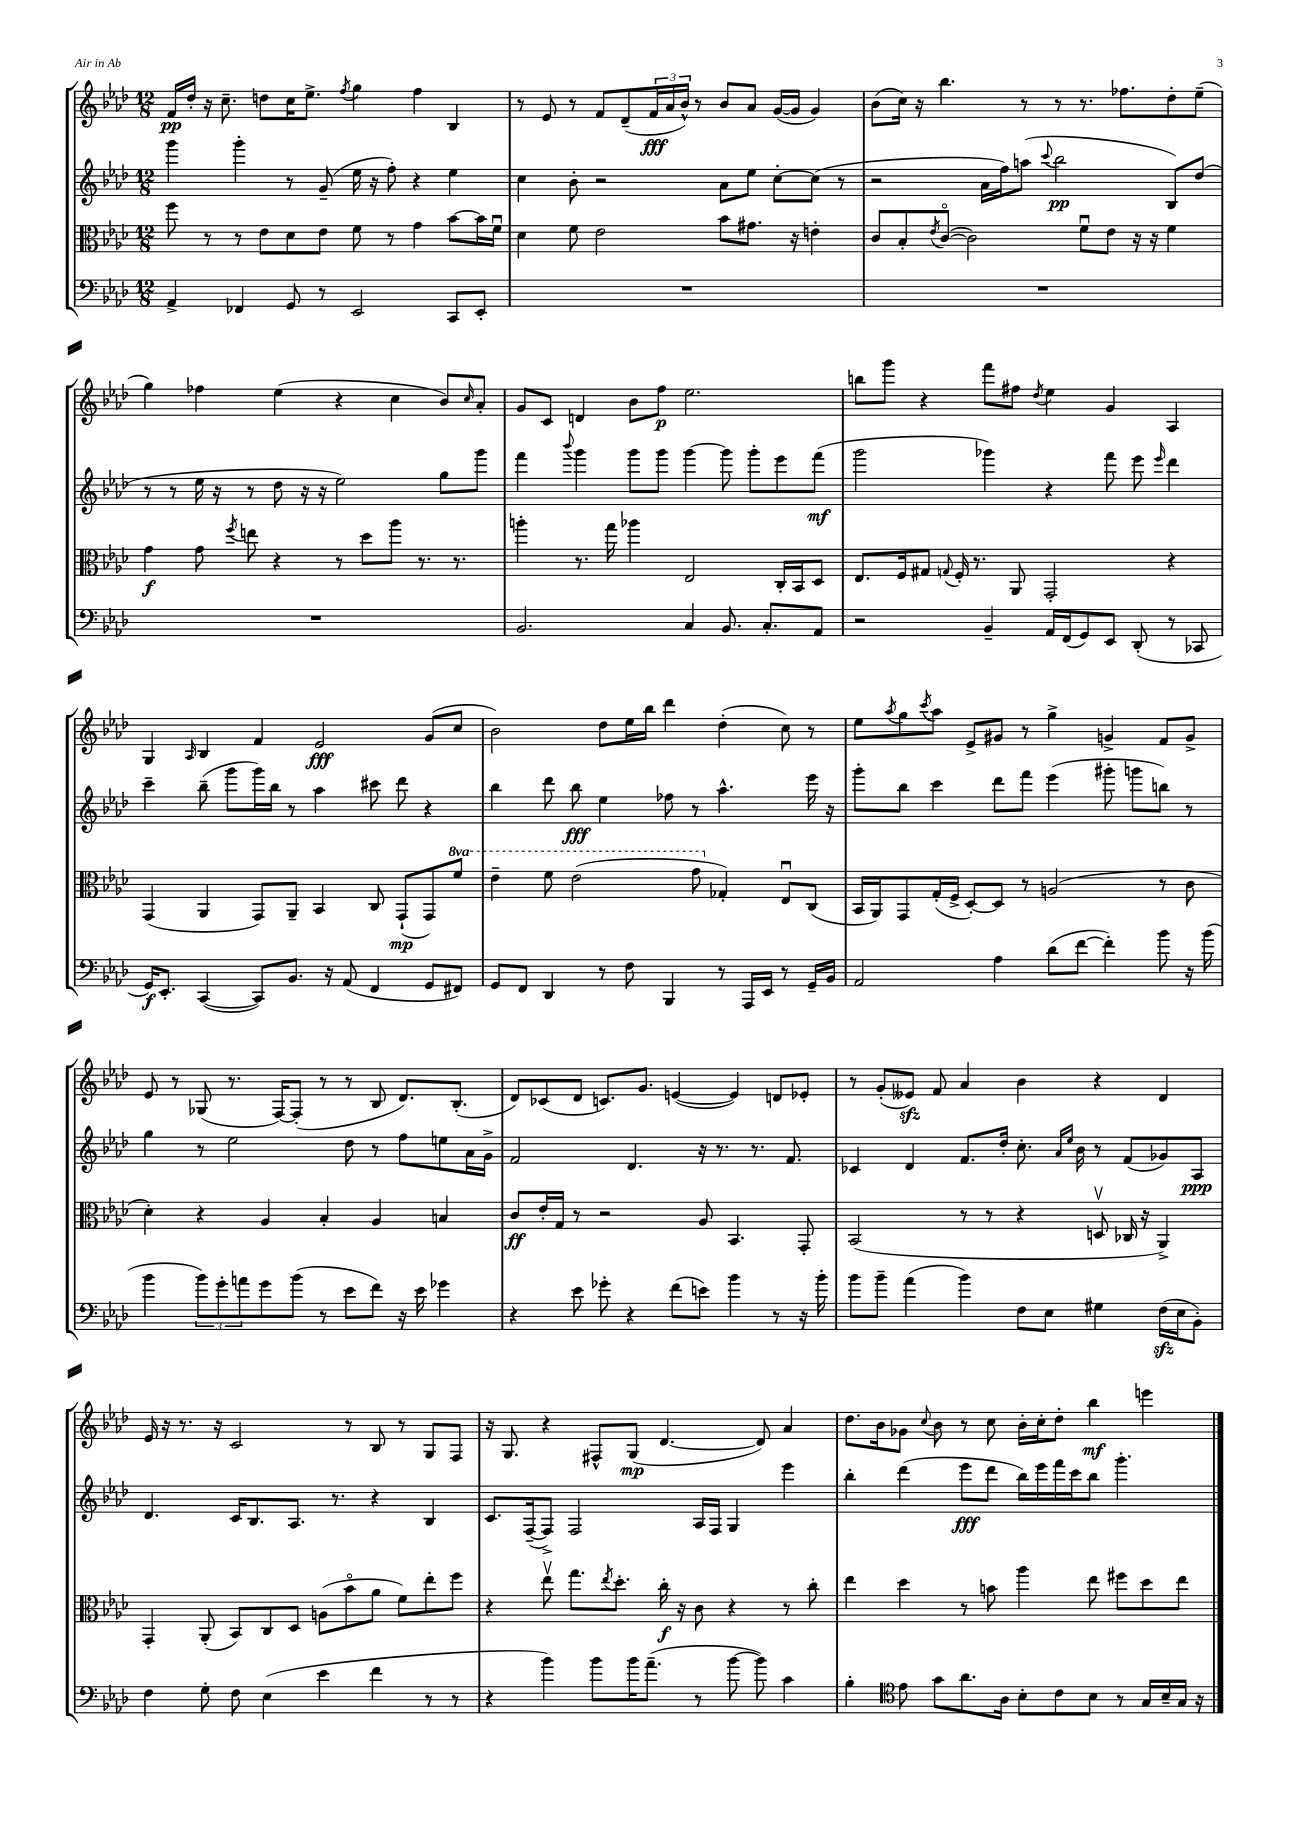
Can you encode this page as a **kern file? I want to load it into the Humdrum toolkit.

**kern	**dynam	**kern	**dynam	**kern	**dynam	**kern	**dynam
*part4	*part4	*part3	*part3	*part2	*part2	*part1	*part1
*staff4	*staff4	*staff3	*staff3	*staff2	*staff2	*staff1	*staff1
*clefF4	*	*clefC3	*	*clefG2	*	*clefG2	*
*k[b-e-a-d-]	*	*k[b-e-a-d-]	*	*k[b-e-a-d-]	*	*k[b-e-a-d-]	*
*M12/8	*	*M12/8	*	*M12/8	*	*M12/8	*
=85	=85	=85	=85	=85	=85	=85	=85
4AA-^/	.	8ff\	.	4ggg\	.	16f/LL	pp
.	.	.	.	.	.	16dd-'/JJ	.
.	.	8r	.	.	.	16r	.
.	.	.	.	.	.	8.cc~\	.
4FF-X/	.	8r	.	4ggg'\	.	.	.
.	.	8e-\L	.	.	.	8ddn\L	.
8GG/	.	8d-\	.	8r	.	16cc\K	.
.	.	.	.	.	.	8.ee-^\J	.
8r	.	8e-\J	.	(8g~/	.	.	.
.	.	.	.	.	.	8qff/	.
2EE-/	.	8f\	.	16ee-\	.	4gg\	.
.	.	.	.	16r	.	.	.
.	.	8r	.	8ff'\)	.	.	.
.	.	4g\	.	4r	.	4ff\	.
8CC/L	.	[8b-\L	.	4ee-\	.	4B-/	.
8EE-'/J	.	16b-\L]	.	.	.	.	.
.	.	16fu\JJ	.	.	.	.	.
=86	=86	=86	=86	=86	=86	=86	=86
1.r	.	4d-\	.	4cc\	.	8r	.
.	.	.	.	.	.	8e-/	.
.	.	8f\	.	8b-'\	.	8r	.
.	.	2e-\	.	2r	.	8f/L	.
.	.	.	.	.	.	(8d-~/	.
.	.	.	.	.	.	24f/L	fff
.	.	.	.	.	.	24a-/	.
.	.	.	.	.	.	24b-^^/JJ)	.
.	.	.	.	.	.	8r	.
.	.	8b-\L	.	8a-\L	.	8b-/L	.
.	.	8.g#X\J	.	8ee-\J	.	8a-/J	.
.	.	.	.	[8cc'\L	.	([16g/LL	.
.	.	16r	.	.	.	16g/JJ]	.
.	.	4en'\	.	(8cc\J]	.	4g/)	.
.	.	.	.	8r	.	.	.
=87	=87	=87	=87	=87	=87	=87	=87
1.r	.	8c/L	.	2r	.	(8b-\L	.
.	.	8B-'/	.	.	.	16cc\Jk)	.
.	.	.	.	.	.	16r	.
.	.	8qe-/	.	.	.	.	.
.	.	([8c/J	.	.	.	4.bb-\	.
.	.	2c\])	.	.	.	.	.
.	.	.	.	16a-\LL	.	.	.
.	.	.	.	16ff\J)	.	.	.
.	.	.	.	(8aan\J	.	8r	.
.	.	.	.	8qqccc/	.	.	.
.	.	.	.	2bb-\	pp	8r	.
.	.	8fu\L	.	.	.	8.r	.
.	.	8e-\J	.	.	.	.	.
.	.	.	.	.	.	8.ff-X\L	.
.	.	16r	.	.	.	.	.
.	.	16r	.	.	.	.	.
.	.	4f\	.	8B-/L)	.	8dd-'\	.
.	.	.	.	(8dd-/J	.	(8ee-~\J	.
!!LO:LB:g=z
=88	=88	=88	=88	=88	=88	=88	=88
1.r	.	4g\	f	8r	.	4gg\)	.
.	.	.	.	8r	.	.	.
.	.	8g\	.	16ee-\	.	4ff-X\	.
.	.	.	.	16r	.	.	.
.	.	8qff/	.	.	.	.	.
.	.	8een\	.	8r	.	.	.
.	.	4r	.	8dd-\	.	(4ee-\	.
.	.	.	.	16r	.	.	.
.	.	.	.	16r	.	.	.
.	.	8r	.	2ee-\)	.	4r	.
.	.	8dd-\L	.	.	.	.	.
.	.	8aa-\J	.	.	.	4cc\	.
.	.	8.r	.	.	.	.	.
.	.	.	.	8gg\L	.	8b-/L)	.
.	.	8.r	.	.	.	.	.
.	.	.	.	.	.	16qqcc/	.
.	.	.	.	8ggg\J	.	8a-'/J	.
=89	=89	=89	=89	=89	=89	=89	=89
2.BB-/	.	4aan'\	.	4fff\	.	8g/L	.
.	.	.	.	.	.	8c/J	.
.	.	.	.	8qqbbb-/	.	.	.
.	.	8.r	.	4ggg\	.	4dn/	.
.	.	16gg\	.	.	.	.	.
.	.	4aa-X\	.	8ggg\L	.	8b-\L	.
.	.	.	.	8ggg\J	.	8ff\J	p
4C/	.	2E-/	.	[4ggg\	.	2.ee-\	.
8.BB-/	.	.	.	8ggg\]	.	.	.
.	.	.	.	8ggg'\L	.	.	.
8.C'/L	.	.	.	.	.	.	.
.	.	16C'/LL	.	8eee-\	.	.	.
.	.	16BB-/J	.	.	.	.	.
8AA-/J	.	8D-/J	.	(8fff\J	mf	.	.
=90	=90	=90	=90	=90	=90	=90	=90
2r	.	8.E-/L	.	2ggg\	.	8bbn\L	.
.	.	.	.	.	.	8ggg\J	.
.	.	16F/k	.	.	.	.	.
.	.	8G#X/J	.	.	.	4r	.
.	.	8qqGn/	.	.	.	.	.
.	.	16F'/	.	.	.	.	.
.	.	8.r	.	.	.	.	.
4BB-~/	.	.	.	4ggg-X\)	.	8fff\L	.
.	.	8AA-/	.	.	.	8ff#X\J	.
.	.	.	.	.	.	8qdd-/	.
16AA-/LL	.	2GG'/	.	4r	.	4ee-\	.
(16FF/J	.	.	.	.	.	.	.
8GG/)	.	.	.	.	.	.	.
8EE-/J	.	.	.	8fff\	.	4g/	.
(8DD-'/	.	.	.	8eee-\	.	.	.
.	.	.	.	16qqeee-/	.	.	.
8r	.	4r	.	4ddd-\	.	4A-/	.
8CC-X/	.	.	.	.	.	.	.
!!LO:LB:g=z
=91	=91	=91	=91	=91	=91	=91	=91
16GG/KL)	f	(4GG/	.	4ccc~\	.	4G/	.
8.EE-'/J	.	.	.	.	.	.	.
.	.	.	.	.	.	16qqA-/	.
([4CC/	.	4AA-/	.	(8bb-~\	.	4B-/	.
.	.	.	.	8ggg\L	.	.	.
8CC/L])	.	8GG/L)	.	16ggg\L)	.	4f/	.
.	.	.	.	16bb-\JJ	.	.	.
8.BB-/J	.	8AA-~/J	.	8r	.	.	.
.	.	4BB-/	.	4aa-\	.	2e-/	fff
16r	.	.	.	.	.	.	.
(8AA-/	.	.	.	.	.	.	.
4FF/	.	8C/	.	8ccc#X\	.	.	.
.	.	(8GG`/L	mp	8ddd-\	.	.	.
8GG/L	.	8GG/)	.	4r	.	(8g/L	.
*	*	*8va	*	*	*	*	*
8FF#X/J)	.	8ff/J	.	.	.	8cc/J	.
=92	=92	=92	=92	=92	=92	=92	=92
8GG/L	.	4ee-~\	.	4bb-\	.	2b-\)	.
8FF/J	.	.	.	.	.	.	.
4DD-/	.	8ff\	.	8ddd-\	.	.	.
.	.	(2ee-\	.	8bb-\	fff	.	.
8r	.	.	.	4ee-\	.	8dd-\L	.
8F\	.	.	.	.	.	16ee-\L	.
.	.	.	.	.	.	16bb-\JJ	.
4BBB-/	.	.	.	8ff-X\	.	4ddd-\	.
.	.	8gg\	.	8r	.	.	.
*	*	*X8va	*	*	*	*	*
8r	.	4G-X'/)	.	4.aa-^^\	.	(4dd-'\	.
16AAA-/LL	.	.	.	.	.	.	.
16EE-/JJ	.	.	.	.	.	.	.
8r	.	8E-u/L	.	.	.	8cc\)	.
16GG~/LL	.	(8C/J	.	16eee-\	.	8r	.
16BB-/JJ	.	.	.	16r	.	.	.
=93	=93	=93	=93	=93	=93	=93	=93
2AA-/	.	16BB-/LL	.	8ggg'\L	.	8ee-\L	.
.	.	16AA-/J)	.	.	.	.	.
.	.	.	.	.	.	8qaa-/	.
.	.	8GG/	.	8bb-\J	.	8gg\	.
.	.	.	.	.	.	8qccc/	.
.	.	(16G'/L	.	4ccc\	.	8aa-\J	.
.	.	16F^/JJ	.	.	.	.	.
.	.	[8D-'/L)	.	.	.	8e-^/L	.
4A-\	.	8D-/J]	.	8ddd-\L	.	8g#X/J	.
.	.	8r	.	8fff\J	.	8r	.
(8d-\L	.	(2An/	.	(4eee-\	.	4gg^\	.
[8f\J	.	.	.	.	.	.	.
4f'\])	.	.	.	8ggg#X'\	.	4gn^/	.
.	.	.	.	8gggn\L	.	.	.
8b-\	.	8r	.	8bbn\J)	.	8f/L	.
16r	.	8c\	.	8r	.	8g^/J	.
(16b-\	.	.	.	.	.	.	.
!!LO:LB:g=z
=94	=94	=94	=94	=94	=94	=94	=94
4b-\	.	4d-'\)	.	4gg\	.	8e-/	.
.	.	.	.	.	.	8r	.
12b-\L)	.	4r	.	8r	.	(8G-X/	.
12g'\	.	.	.	.	.	.	.
.	.	.	.	2ee-\	.	8.r	.
12an\	.	.	.	.	.	.	.
8g\	.	4A-/	.	.	.	.	.
.	.	.	.	.	.	[16F/KL)	.
(8b-\J	.	.	.	.	.	(8F'/J]	.
8r	.	4B-'/	.	.	.	8r	.
8e-\L	.	.	.	8dd-\	.	8r	.
8f\J)	.	4A-/	.	8r	.	8B-/	.
16r	.	.	.	8ff\L	.	8.d-/L)	.
16e-\	.	.	.	.	.	.	.
4g-X\	.	4Bn/	.	8een\	.	.	.
.	.	.	.	.	.	(8.B-'/J	.
.	.	.	.	16a-\L	.	.	.
.	.	.	.	16g^\JJ	.	.	.
=95	=95	=95	=95	=95	=95	=95	=95
4r	.	8c/L	ff	2f/	.	8d-/L)	.
.	.	16e-'/L	.	.	.	(8c-X/	.
.	.	16G/JJ	.	.	.	.	.
8e-\	.	8r	.	.	.	8d-/J	.
8g-X'\	.	2r	.	.	.	8.cn/L)	.
4r	.	.	.	4.d-/	.	.	.
.	.	.	.	.	.	8.g/J	.
(8f\L	.	.	.	.	.	([4en/	.
8en\J)	.	8A-/	.	16r	.	.	.
.	.	.	.	8.r	.	.	.
4b-\	.	4.BB-/	.	.	.	4e/])	.
.	.	.	.	8.r	.	.	.
8r	.	.	.	.	.	8dn/L	.
.	.	.	.	8.f/	.	.	.
16r	.	8GG'/	.	.	.	8e-X'/J	.
16b-'\	.	.	.	.	.	.	.
=96	=96	=96	=96	=96	=96	=96	=96
8b-\L	.	(2BB-/	.	4c-X/	.	8r	.
8b-~\J	.	.	.	.	.	(8g'/L	.
(4a-\	.	.	.	4d-/	.	8e--Xzz/J)	.
.	.	.	.	.	.	8f/	.
4b-\)	.	8r	.	8.f/L	.	4a-/	.
.	.	8r	.	.	.	.	.
.	.	.	.	16dd-'/Jk	.	.	.
8F\L	.	4r	.	8.cc'\	.	4b-\	.
8E-\J	.	.	.	.	.	.	.
.	.	.	.	16qqa-/LL	.	.	.
.	.	.	.	16qqee-/JJ	.	.	.
.	.	.	.	16b-\	.	.	.
4G#X\	.	8Dnv/	.	8r	.	4r	.
.	.	16C-X/	.	(8f/L	.	.	.
.	.	16r	.	.	.	.	.
(16Fzz\LL	.	4AA-^/)	.	8g-X/)	.	4d-/	.
16E-\J	.	.	.	.	.	.	.
8BB-'\J)	.	.	.	8A-/J	ppp	.	.
!!LO:LB:g=z
=97	=97	=97	=97	=97	=97	=97	=97
4F\	.	4GG'/	.	4.d-/	.	16e-/	.
.	.	.	.	.	.	16r	.
.	.	.	.	.	.	8.r	.
8G'\	.	(8AA-'/	.	.	.	.	.
.	.	.	.	.	.	16r	.
8F\	.	8BB-/L)	.	16c/KL	.	2c/	.
.	.	.	.	8.B-/	.	.	.
(4E-\	.	8C/	.	.	.	.	.
.	.	8D-/J	.	8.A-/J	.	.	.
4e-\	.	(8An\L	.	.	.	.	.
.	.	.	.	8.r	.	.	.
.	.	8b-\	.	.	.	8r	.
4f\	.	8a-\J	.	4r	.	8B-/	.
.	.	8f\L)	.	.	.	8r	.
8r	.	8ee-'\	.	4B-/	.	8G/L	.
8r	.	8ff\J	.	.	.	8F/J	.
=98	=98	=98	=98	=98	=98	=98	=98
4r	.	4r	.	8.c/L	.	16r	.
.	.	.	.	.	.	8.G/	.
.	.	.	.	([16F~/k	.	.	.
4b-\)	.	8ee-v\	.	8F^/J])	.	4r	.
.	.	8.gg\L	.	2F/	.	.	.
8b-\L	.	.	.	.	.	8F#X^^/L	.
.	.	8qee-/	.	.	.	.	.
.	.	8.dd-'\J	.	.	.	.	.
16b-\K	.	.	.	.	.	(8G/J	mp
(8.a-~\J	.	.	.	.	.	.	.
.	.	16cc'\	f	.	.	[4.d-/	.
.	.	16r	.	.	.	.	.
8r	.	8c\	.	16A-/LL	.	.	.
.	.	.	.	16F/JJ	.	.	.
[8b-\	.	4r	.	4G/	.	.	.
8b-\])	.	.	.	.	.	8d-/])	.
4c\	.	8r	.	4eee-\	.	4a-/	.
.	.	8cc'\	.	.	.	.	.
=99	=99	=99	=99	=99	=99	=99	=99
4B-'\	.	4ee-\	.	4bb-'\	.	8.dd-\L	.
.	.	.	.	.	.	16b-\k	.
*clefC4	*	*	*	*	*	*	*
8e-\	.	4dd-\	.	(4ddd-\	.	8g-X\J	.
.	.	.	.	.	.	8qqcc/	.
8g\L	.	.	.	.	.	8b-\	.
8.a-\	.	8r	.	8eee-\L	fff	8r	.
.	.	8bn\	.	8ddd-\J	.	8cc\	.
16A-\Jk	.	.	.	.	.	.	.
8B-'\L	.	4aa-\	.	16bb-\LL)	.	16b-'\LL	.
.	.	.	.	16eee-\	.	16cc'\J	.
8c\	.	.	.	16fff\	.	8dd-'\J	.
.	.	.	.	16ccc\J	.	.	.
8B-\J	.	8ee-\	.	8bb-\J	.	4bb-\	mf
8r	.	8ff#X\L	.	4.ggg'\	.	.	.
16G/LL	.	8dd-\	.	.	.	4eeen\	.
16B-~/	.	.	.	.	.	.	.
16G/JJ	.	8ee-\J	.	.	.	.	.
16r	.	.	.	.	.	.	.
==	==	==	==	==	==	==	==
*-	*-	*-	*-	*-	*-	*-	*-
